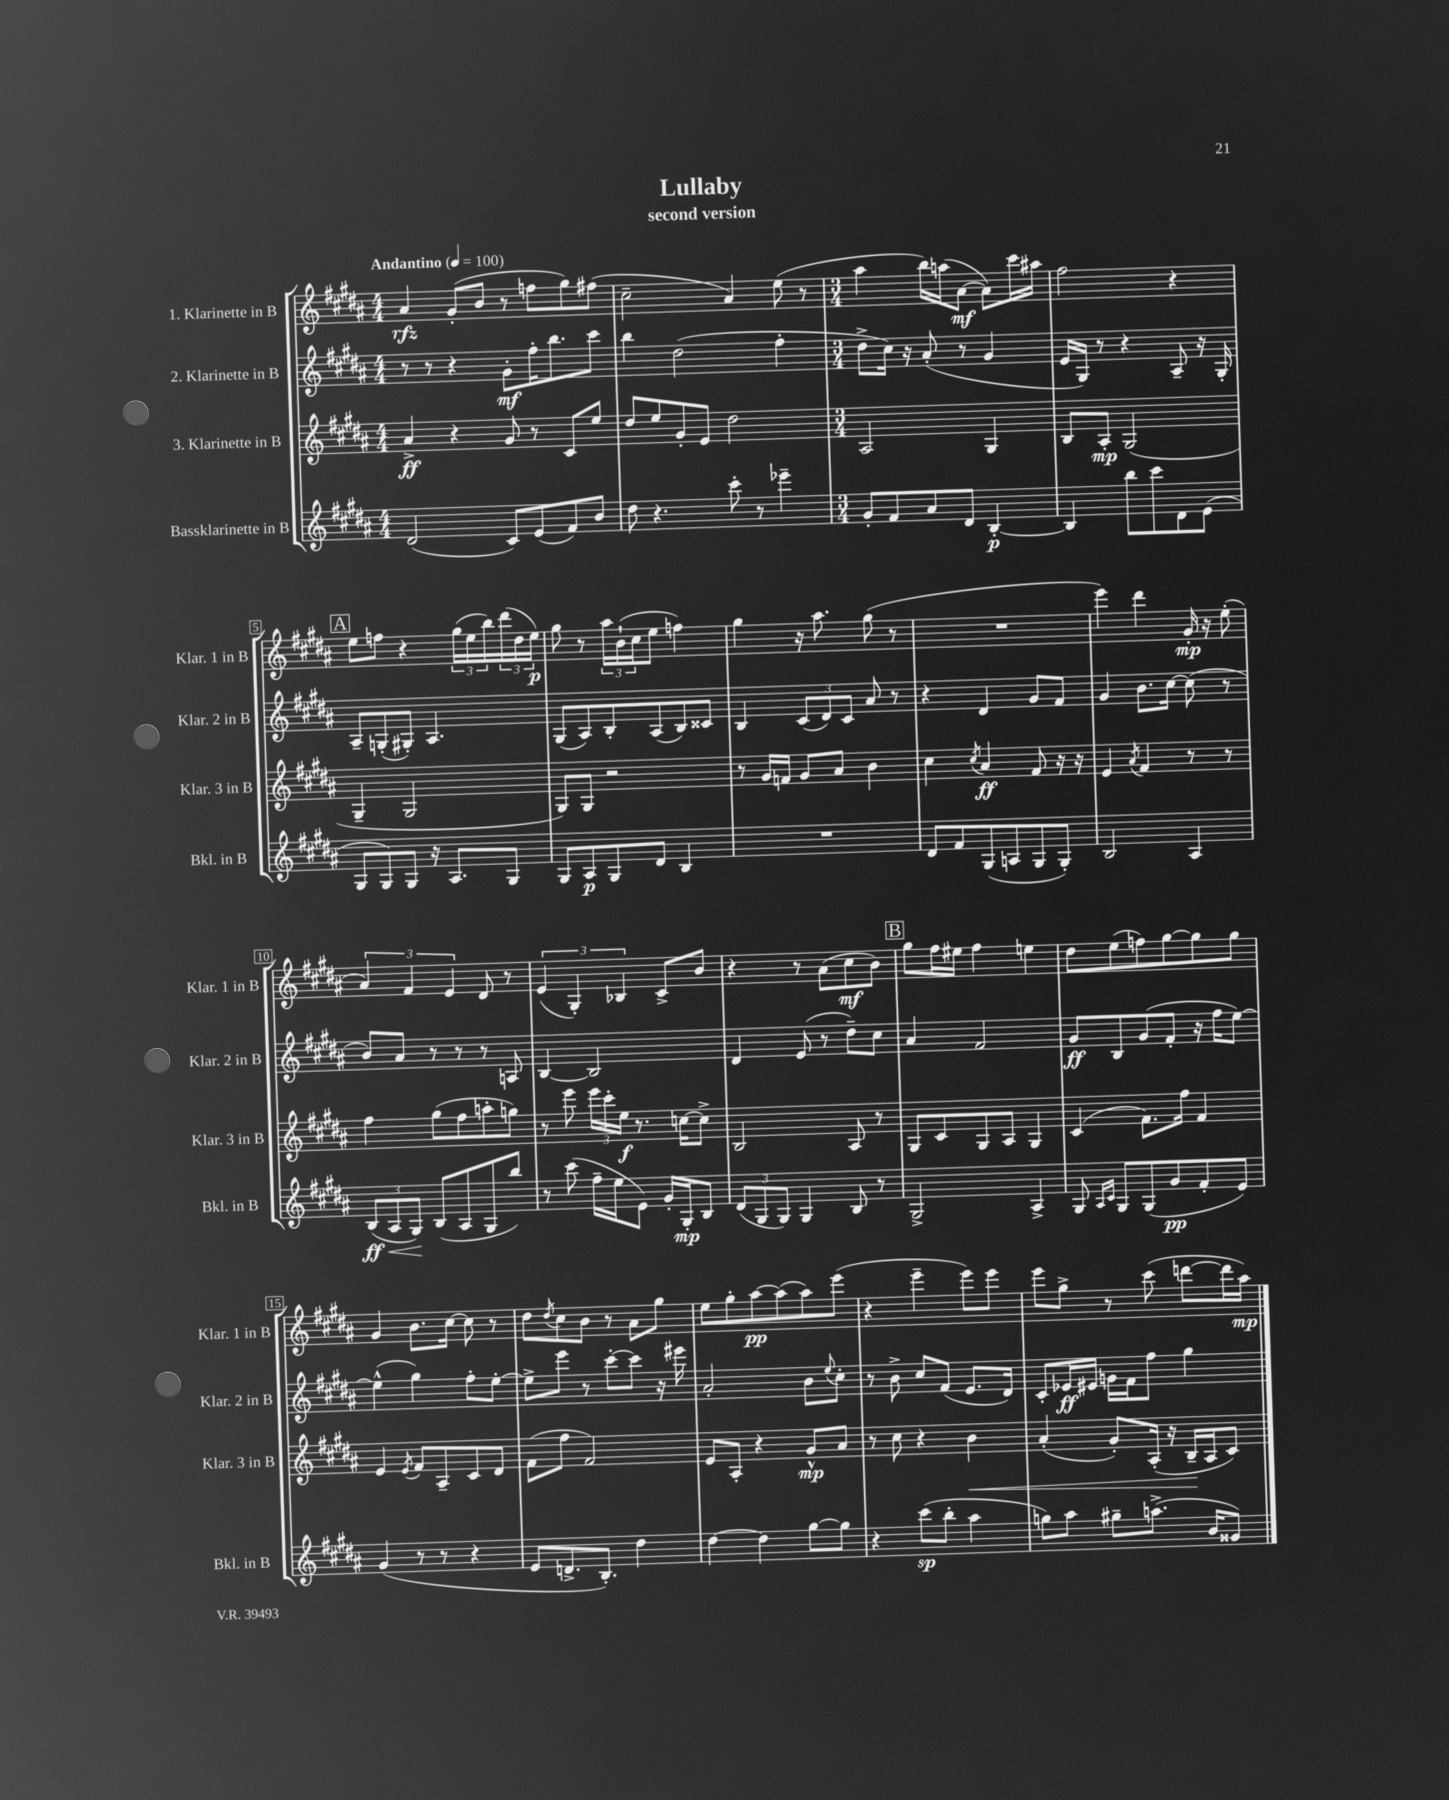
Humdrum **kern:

**kern	**dynam	**kern	**dynam	**kern	**dynam	**kern	**dynam
*part4	*part4	*part3	*part3	*part2	*part2	*part1	*part1
*staff4	*staff4	*staff3	*staff3	*staff2	*staff2	*staff1	*staff1
*I"Bassklarinette in B	*	*I"3. Klarinette in B	*	*I"2. Klarinette in B	*	*I"1. Klarinette in B	*
*I'Bkl. in B	*	*I'Klar. 3 in B	*	*I'Klar. 2 in B	*	*I'Klar. 1 in B	*
*clefG2	*	*clefG2	*	*clefG2	*	*clefG2	*
*k[f#c#g#d#a#]	*	*k[f#c#g#d#a#]	*	*k[f#c#g#d#a#]	*	*k[f#c#g#d#a#]	*
*M4/4	*	*M4/4	*	*M4/4	*	*M4/4	*
*MM100	*	*MM100	*	*MM100	*	*MM100	*
=1	=1	=1	=1	=1	=1	=1	=1
!	!	!	!	!	!	!LO:TX:a:B:t=Andantino	!
(2d#/	.	4a#^/	ff	8r	.	4a#/	rfz
.	.	.	.	8r	.	.	.
.	.	4r	.	4r	.	(8g#'/L	.
.	.	.	.	.	.	8b/J	.
8c#/L)	.	8g#/	.	8g#'\L	mf	8r	.
(8e/	.	8r	.	16ff#'\K	.	8ffn\L	.
.	.	.	.	8.bb\	.	.	.
8f#/)	.	8c#/L	.	.	.	8gg#\)	.
8b/J	.	8ee/J	.	8ccc#\J	.	(8ff#X\J	.
=2	=2	=2	=2	=2	=2	=2	=2
8dd#\	.	8dd#/L	.	4bb\	.	2cc#~\	.
4.r	.	8ee/	.	.	.	.	.
.	.	8g#'/	.	(2dd#\	.	.	.
.	.	8e/J	.	.	.	.	.
8ccc#'\	.	2dd#\	.	.	.	4a#/)	.
8r	.	.	.	.	.	.	.
4eee-X~\	.	.	.	4ff#'\	.	(8ee\	.
.	.	.	.	.	.	8r	.
=3	=3	=3	=3	=3	=3	=3	=3
*M3/4	*	*M3/4	*	*M3/4	*	*M3/4	*
8g#'/L	.	2A#/	.	8dd#^\L	.	4aa#\	.
8f#/	.	.	.	16cc#\Jk)	.	.	.
.	.	.	.	16r	.	.	.
8a#/	.	.	.	(8a#'/	.	16bb\LL)	.
.	.	.	.	.	.	(16aan\J	.
8d#/J	.	.	.	8r	.	[8a#\J	mf
[4B'/	p	4G#/	.	4g#/	.	8a#\L])	.
.	.	.	.	.	.	16ccc#\L	.
.	.	.	.	.	.	16aa#X\JJ	.
=4	=4	=4	=4	=4	=4	=4	=4
4B/]	.	8B/L	.	16e/LL	.	2ff#\	.
.	.	.	.	16G#/JJ)	.	.	.
.	.	8A#'/J	mp	8r	.	.	.
8bb\L	.	(2G#/	.	4r	.	.	.
8ccc#\	.	.	.	.	.	.	.
8d#\	.	.	.	8A#~/	.	4r	.
(8e\J	.	.	.	16r	.	.	.
.	.	.	.	16G#'/	.	.	.
!!LO:LB:g=z
!!LO:REH:place=s1:t=A
=5	=5	=5	=5	=5	=5	=5	=5
8G#/L	.	4G#~/	.	8A#~/L	.	8ee\L	.
8G#/)	.	.	.	(8Gn'/	.	8ffn\J	.
8G#/J	.	2G#/	.	8G#X'/J)	.	4r	.
16r	.	.	.	4.A#/	.	.	.
8.A#/L	.	.	.	.	.	.	.
.	.	.	.	.	.	(24gg#\LL	.
.	.	.	.	.	.	24ee\	.
.	.	.	.	.	.	24bb\)	.
8G#/J	.	.	.	.	.	(24ddd#\	.
.	.	.	.	.	.	24dd#\	.
.	.	.	.	.	.	24ee\JJ)	p
=6	=6	=6	=6	=6	=6	=6	=6
8G#/L	.	8G#/L)	.	(8G#/L	.	8gg#\	.
8A#/	p	8G#/J	.	8A#/)	.	8r	.
8G#/	.	2r	.	8B'/	.	24aa#\LL	.
.	.	.	.	.	.	(24b`\	.
.	.	.	.	.	.	24cc#\J	.
8d#/J	.	.	.	(8A#/	.	8ee\J	.
4B/	.	.	.	8B/)	.	4ffn\)	.
.	.	.	.	8c##X/J	.	.	.
=7	=7	=7	=7	=7	=7	=7	=7
2.r	.	8r	.	4B/	.	4gg#\	.
.	.	16g#/LL	.	.	.	.	.
.	.	16fn/JJ	.	.	.	.	.
.	.	8g#/L	.	(12c#/L	.	16r	.
.	.	.	.	.	.	8.aa#\	.
.	.	.	.	12d#/)	.	.	.
.	.	8a#/J	.	.	.	.	.
.	.	.	.	12c#/J	.	.	.
.	.	4b\	.	8a#/	.	(8gg#\	.
.	.	.	.	8r	.	8r	.
=8	=8	=8	=8	=8	=8	=8	=8
8d#/L	.	4cc#\	.	4r	.	2.r	.
8f#/	.	.	.	.	.	.	.
.	.	8qcc#/	.	.	.	.	.
(8G#/	.	4a#/	ff	4d#/	.	.	.
8An/	.	.	.	.	.	.	.
8G#/	.	8f#/	.	8g#/L	.	.	.
8G#'/J)	.	16r	.	8f#/J	.	.	.
.	.	16r	.	.	.	.	.
=9	=9	=9	=9	=9	=9	=9	=9
2B/	.	4e/	.	4g#/	.	4eee\)	.
.	.	8qa#/	.	.	.	.	.
.	.	4f#/	.	8.b\L	.	4ddd#\	.
.	.	.	.	[16cc#\Jk	.	.	.
4A#/	.	8r	.	(8cc#\]	.	16g#'/	mp
.	.	.	.	.	.	16r	.
.	.	8r	.	8r	.	(8ee'\	.
!!LO:LB:g=z
=10	=10	=10	=10	=10	=10	=10	=10
!	!LO:HP:b	!	!	!	!	!	!
(12B/L	< ff	4ff#\	.	8b/L)	.	6a#/)	.
12A#/	.	.	.	.	.	.	.
.	.	.	.	8a#/J	.	.	.
12G#/J)	.	.	.	.	.	6f#/	.
(8B/L	[	(8gg#\L	.	8r	.	.	.
.	.	.	.	.	.	6e/	.
8A#/	.	8ff#\	.	8r	.	.	.
8G#/	.	8aan'\	.	8r	.	8d#/	.
8bb/J)	.	8ggn\J)	.	8An/	.	8r	.
=11	=11	=11	=11	=11	=11	=11	=11
8r	.	8r	.	[4B/	.	(6e/	.
(8ccc#\	.	8eee\	.	.	.	.	.
.	.	.	.	.	.	6G#'/)	.
16ff#~\LL	.	24eee\LL	.	2B/]	.	.	.
.	.	24ccc#'\	.	.	.	.	.
16ee\J	.	.	.	.	.	.	.
.	.	24ee\JJ	f	.	.	6B-X/	.
8e\J)	.	8.r	.	.	.	.	.
16g#'/LL	.	.	.	.	.	8c#^/L	.
16G#'/J	mp	[16ccn\KL	.	.	.	.	.
8B/J	.	8cc^\J]	.	.	.	8b/J	.
=12	=12	=12	=12	=12	=12	=12	=12
(12d#/L	.	2B/	.	4d#/	.	4r	.
12G#/	.	.	.	.	.	.	.
12G#/J)	.	.	.	.	.	.	.
4G#/	.	.	.	(8e/	.	8r	.
.	.	.	.	8r	.	(8a#\L	.
8B/	.	8A#/	.	8dd#~\L)	.	8cc#\	mf
8r	.	8r	.	8cc#\J	.	8b\J)	.
!!LO:REH:place=s1:t=B
=13	=13	=13	=13	=13	=13	=13	=13
2G#^/	.	8G#/L	.	4a#/	.	8gg#\L	.
.	.	8c#/	.	.	.	16ff#\L	.
.	.	.	.	.	.	16ee#X\JJ	.
.	.	8G#/	.	2f#/	.	4ff#\	.
.	.	8A#/J	.	.	.	.	.
4A#^/	.	4G#/	.	.	.	4een\	.
=14	=14	=14	=14	=14	=14	=14	=14
8G#/	.	(4c#/	.	8g#/L	ff	8dd#\L	.
16qqA#/LL	.	.	.	.	.	.	.
16qqc#/JJ	.	.	.	.	.	.	.
8G#/L	.	.	.	8B/	.	(8ee\	.
(8G#/	.	8.f#\L)	.	(8g#/	.	8ffn\)	.
8g#/	pp	.	.	8f#'/J	.	[8gg#\	.
.	.	16ff#\Jk	.	.	.	.	.
8f#'/	.	4f#/	.	16r	.	8gg#\]	.
.	.	.	.	16ff#\KL	.	.	.
8e/J)	.	.	.	[8ee\J)	.	8gg#\J	.
!!LO:LB:g=z
=15	=15	=15	=15	=15	=15	=15	=15
(4g#/	.	4e/	.	(4ee^^\]	.	4g#/	.
.	.	8qe/	.	.	.	.	.
8r	.	8f#/L	.	4gg#\)	.	8.b\L	.
8r	.	8A#~/	.	.	.	.	.
.	.	.	.	.	.	[16cc#\Jk	.
4r	.	8c#/	.	8ff#'\L	.	8cc#\]	.
.	.	8d#/J	.	[8ee'\J	.	8r	.
=16	=16	=16	=16	=16	=16	=16	=16
8e/L	.	(8f#\L	.	8ee^\L]	.	8dd#\L	.
.	.	.	.	.	.	8qdd#/	.
8.dn^/	.	8ff#\J	.	8eee\J	.	8cc#\	.
.	.	2f#/)	.	8r	.	8b\J	.
8.B'/J)	.	.	.	.	.	.	.
.	.	.	.	[8ccc#'\L	.	8r	.
4dd#\	.	.	.	8ccc#\J]	.	8a#\L	.
.	.	.	.	16r	.	8gg#\J	.
.	.	.	.	16eee#X\	.	.	.
=17	=17	=17	=17	=17	=17	=17	=17
[4dd#\	.	8e/L	.	2a#'/	.	8ee\L	.
.	.	8A#'/J	.	.	.	8gg#'\	.
4dd#\]	.	4r	.	.	.	[8aa#\	pp
.	.	.	.	.	.	(8aa#\]	.
[8gg#\L	.	8g#^^/L	mp	8b\L	.	8aa#\)	.
.	.	.	.	8qqee/	.	.	.
8gg#\J]	.	8a#/J	.	8cc#'\J	.	(8eee\J	.
=18	=18	=18	=18	=18	=18	=18	=18
4r	.	8r	.	8r	.	4r	.
.	.	8cc#\	.	8b^\	.	.	.
(8ccc#\L	sp	4r	.	8cc#/L	.	4eee~\	.
8bb'\J	.	.	.	(8f#/J	.	.	.
!	!	!	!LO:HP:b	!	!	!	!
4aa#\	.	4b\	<	8.e/L	.	8eee\L)	.
.	.	.	.	.	.	8eee\J	.
.	.	.	.	16d#/Jk)	.	.	.
=19	=19	=19	=19	=19	=19	=19	=19
8ggn\L)	.	(4a#'/	.	8c#'/L	.	8eee\L	.
8aa#\J	.	.	.	16e-X/L	ff	8gg#^\J	.
.	.	.	.	16e#X/JJ	.	.	.
8gg#X~\L	.	8g#'/L)	.	16gn\LL	.	8r	.
.	.	.	.	16f#\J	.	.	.
(8.aan^\J	.	(16A#'/Jk	.	8ff#\J	.	(8ccc#\	.
.	.	16r	.	.	.	.	.
.	.	16B~/LL	.	4gg#\	.	[8dddn\L	.
16b/KL	.	16A#/J	[	.	.	.	.
8g##X/J)	.	8c#/J)	.	.	.	16ddd\L]	.
.	.	.	.	.	.	16aa#\JJ)	mp
==	==	==	==	==	==	==	==
*-	*-	*-	*-	*-	*-	*-	*-
